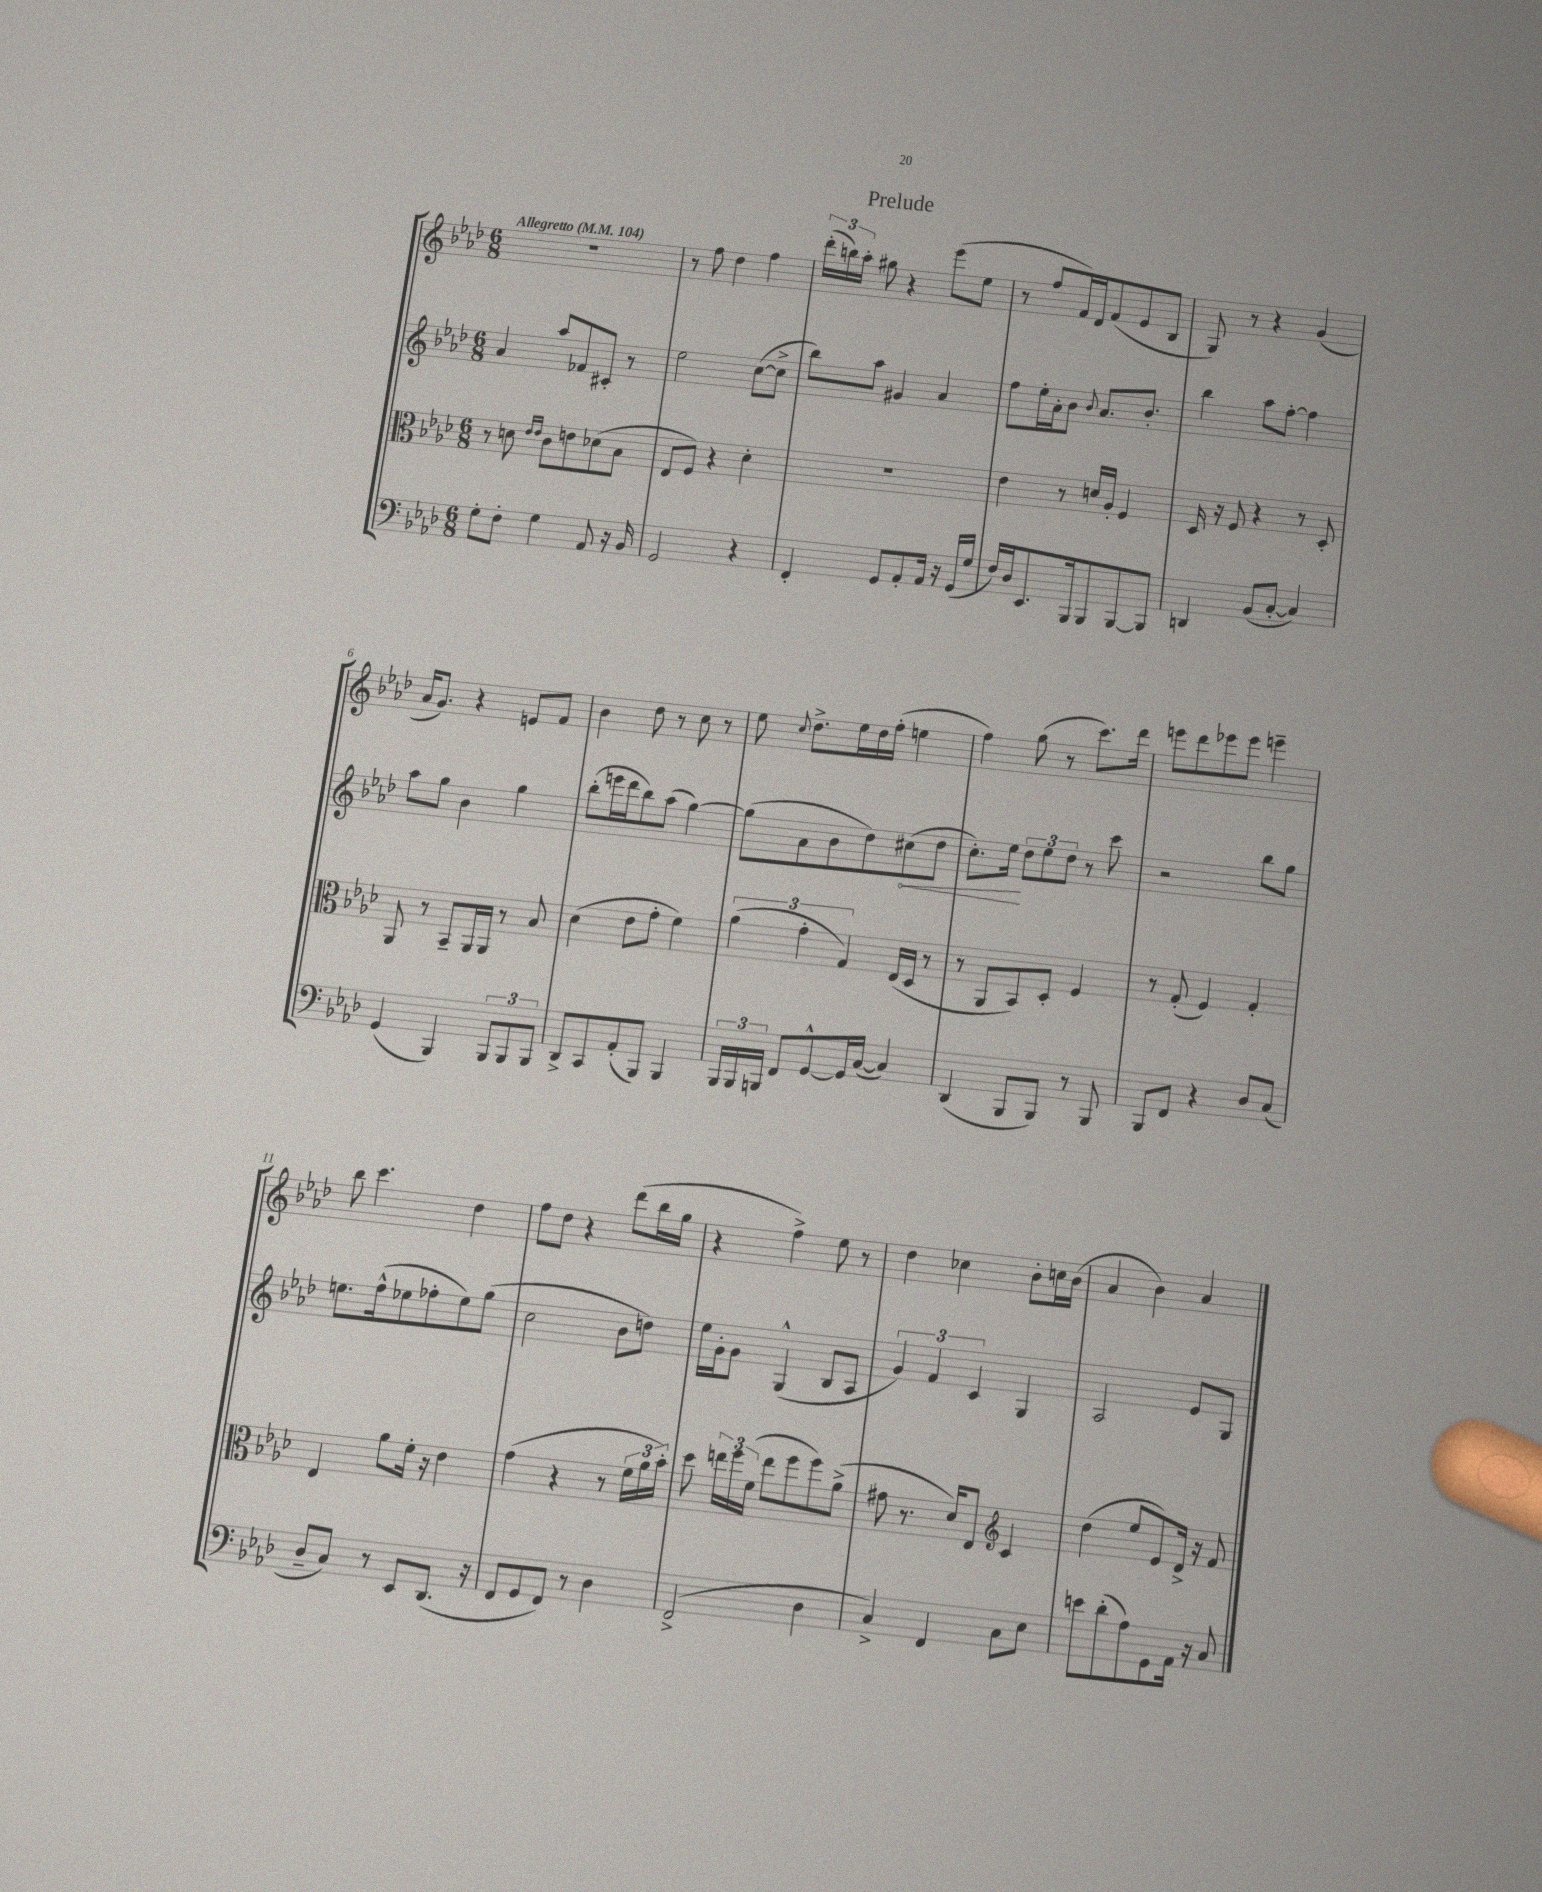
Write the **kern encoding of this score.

**kern	**kern	**kern	**dynam	**kern
*part4	*part3	*part2	*part2	*part1
*staff4	*staff3	*staff2	*staff2	*staff1
*clefF4	*clefC3	*clefG2	*	*clefG2
*k[b-e-a-d-]	*k[b-e-a-d-]	*k[b-e-a-d-]	*	*k[b-e-a-d-]
*M6/8	*M6/8	*M6/8	*	*M6/8
*MM104	*MM104	*MM104	*	*MM104
=1	=1	=1	=1	=1
!	!	!	!	!LO:TX:a:B:t=Allegretto
8G'\L	8r	4a-/	.	2.r
8F'\J	8dn\	.	.	.
.	16qqe-/LL	.	.	.
.	16qqe-/JJ	.	.	.
4G\	8c\L	8aa-/L	.	.
.	8en\	8f-X/	.	.
8AA-/	(8d-X\	8c#X'/J	.	.
16r	8B-\J	8r	.	.
16BB-/	.	.	.	.
=2	=2	=2	=2	=2
2GG/	8E-/L	2ee-\	.	8r
.	8F/J)	.	.	8ff\
.	4r	.	.	4dd-\
4r	4d-'\	([8cc\L	.	4ff\
.	.	8cc^\J]	.	.
=3	=3	=3	=3	=3
4FF'/	2.r	8bb-\L)	.	(24ddd-'\LL
.	.	.	.	24bbn\)
.	.	.	.	24aa-'\JJ
.	.	8aa-\J	.	8gg#X\
8GG/L	.	4g#X/	.	4r
8AA-'/	.	.	.	.
16AA-/Jk	.	4a-/	.	(8eee-\L
16r	.	.	.	.
(16GG/LL	.	.	.	8ee-\J
16G/JJ	.	.	.	.
=4	=4	=4	=4	=4
16F/LL)	4e-\	8ff\L	.	8r
16D-/J	.	.	.	.
8.EE-/	.	16ee-'\L	.	8ff/L
.	.	16a-'\J	.	.
.	8r	8b-\J	.	16f/L)
16BBB-/k	.	.	.	16d-/J
.	.	8qqb-/	.	.
8BBB-/	16dn/LL	8.a-/L	.	(8f/
.	16A-'/JJ	.	.	.
[8BBB-/	4F/	.	.	8e-/
.	.	8.b-'/J	.	.
8BBB-/J]	.	.	.	8B-/J
=5	=5	=5	=5	=5
4DDn/	16D-/	4bb-\	.	8G/)
.	16r	.	.	.
.	8F/	.	.	8r
(8BB-/L	4r	8aa-\L	.	4r
[8C'/J	.	[8ff'\J	.	.
4C/])	8r	4ff\]	.	(4g/
.	8D-'/	.	.	.
!!LO:LB:g=z
=6	=6	=6	=6	=6
(4GG/	8AA-/	8aa-\L	.	16a-/KL
.	.	.	.	8.g/J)
.	8r	8gg\J	.	.
4BBB-/)	8BB-~/L	4b-\	.	4r
.	16AA-/L	.	.	.
.	16AA-/JJ	.	.	.
12BBB-/L	8r	4gg\	.	8en/L
12BBB-/	.	.	.	.
.	8B-/	.	.	8f/J
12BBB-/J	.	.	.	.
=7	=7	=7	=7	=7
8DD-^/L	(4d-\	(8bb-'\L	.	4b-\
8CC/	.	16eeen\L	.	.
.	.	16ddd-\J	.	.
(8AA-'/	8e-\L	8bb-\)	.	8dd-\
8BBB-/J)	8g'\J	(8aa-\J	.	8r
4BBB-/	4f\)	[4gg\)	.	8cc\
.	.	.	.	8r
=8	=8	=8	=8	=8
24BBB-/LL	(6a-\	(8gg\L]	.	8ee-\
24BBB-/	.	.	.	.
24BBBn/JJ	.	.	.	.
.	.	.	.	8qqcc/
8FF/L	.	8a-\	.	8.dd-^\L
.	6g'\	.	.	.
[8GG^^/	.	8b-\	.	.
.	.	.	.	16ee-\L
.	6G/)	.	.	.
16GG/L]	.	8dd-\)	.	16dd-\
([16C/JJ	.	.	.	(16ff'\JJ
!	!	!	!LO:HP:b	!
4C/])	(16E-/LL	(8cc#X\	<	4een\
.	16D-/JJ	.	.	.
.	8r	8dd-\J	.	.
=9	=9	=9	=9	=9
(4DD-/	8r	8.cc'\L)	.	4ff\)
.	8AA-/L	.	.	.
.	.	16ee-\Jk	.	.
8BBB-/L	8BB-/)	12dd-\L	[	(8gg\
.	.	12ee-\	.	.
8BBB-/J)	8D-'/J	.	.	8r
.	.	12dd-\J	.	.
8r	4F/	8r	.	8.ccc\L)
8BBB-/	.	8ccc\	.	.
.	.	.	.	16ddd-\Jk
=10	=10	=10	=10	=10
8BBB-/L	8r	2r	.	8eeen\L
8FF/J	(8G'/	.	.	8ddd-\
4r	4F/)	.	.	8eee-X\
.	.	.	.	8eee-\J
8D-/L	4G'/	8bb-\L	.	4eeen~\
(8C/J	.	8gg\J	.	.
!!LO:LB:g=z
=11	=11	=11	=11	=11
8D-~/L	4E-/	8.een\L	.	8bb-\
8C/J)	.	.	.	4.ccc\
.	.	(16ff^^\k	.	.
8r	8a-\L	8ee-X\	.	.
8EE-/L	16f'\Jk	8ff-X'\	.	.
.	16r	.	.	.
(8.DD-/J	4e-\	8ee-\)	.	4dd-\
.	.	(8gg\J	.	.
16r	.	.	.	.
=12	=12	=12	=12	=12
8FF/L	(4g\	2cc\	.	8ff\L
8GG/	.	.	.	8dd-\J
8FF/J)	4r	.	.	4r
8r	.	.	.	.
4D-\	8r	8b-\L	.	(8ddd-\L
.	24f\LL	8ddn\J)	.	16bb-\L
.	24a-\	.	.	.
.	.	.	.	16gg\JJ
.	24b-'\JJ)	.	.	.
=13	=13	=13	=13	=13
(2FF^/	8dd-\	16ee-\LL	.	4r
.	.	16g'\J	.	.
.	24een\LL	8g\J	.	.
.	24ff\	.	.	.
.	(24f\JJ	.	.	.
.	8ee\L	(4G^^/	.	4ff^\)
.	8ff\	.	.	.
4D-\	8ff\)	8B-/L	.	8ee-\
.	(8a-^\J	8A-/J	.	8r
=14	=14	=14	=14	=14
4C^/)	8g#X\	6g/)	.	4dd-\
.	8.r	.	.	.
.	.	6f/	.	.
4FF/	.	.	.	4cc-X\
.	16d-/KL)	.	.	.
.	.	6c/	.	.
.	8E-/J	.	.	.
*	*clefG2	*	*	*
8C\L	4c/	4G/	.	8b-'\L
8E-\J	.	.	.	16ccn\L
.	.	.	.	(16b-\JJ
=15	=15	=15	=15	=15
8en\L	(4dd-\	2A-/	.	4a-/
(8d-'\	.	.	.	.
8A-\)	8ee-/L	.	.	4b-\)
8GG\	8e-/)	.	.	.
16AA-\Jk	16d-^/Jk	8e-/L	.	4a-/
16r	16r	.	.	.
8C/	8f/	8G/J	.	.
==	==	==	==	==
*-	*-	*-	*-	*-
